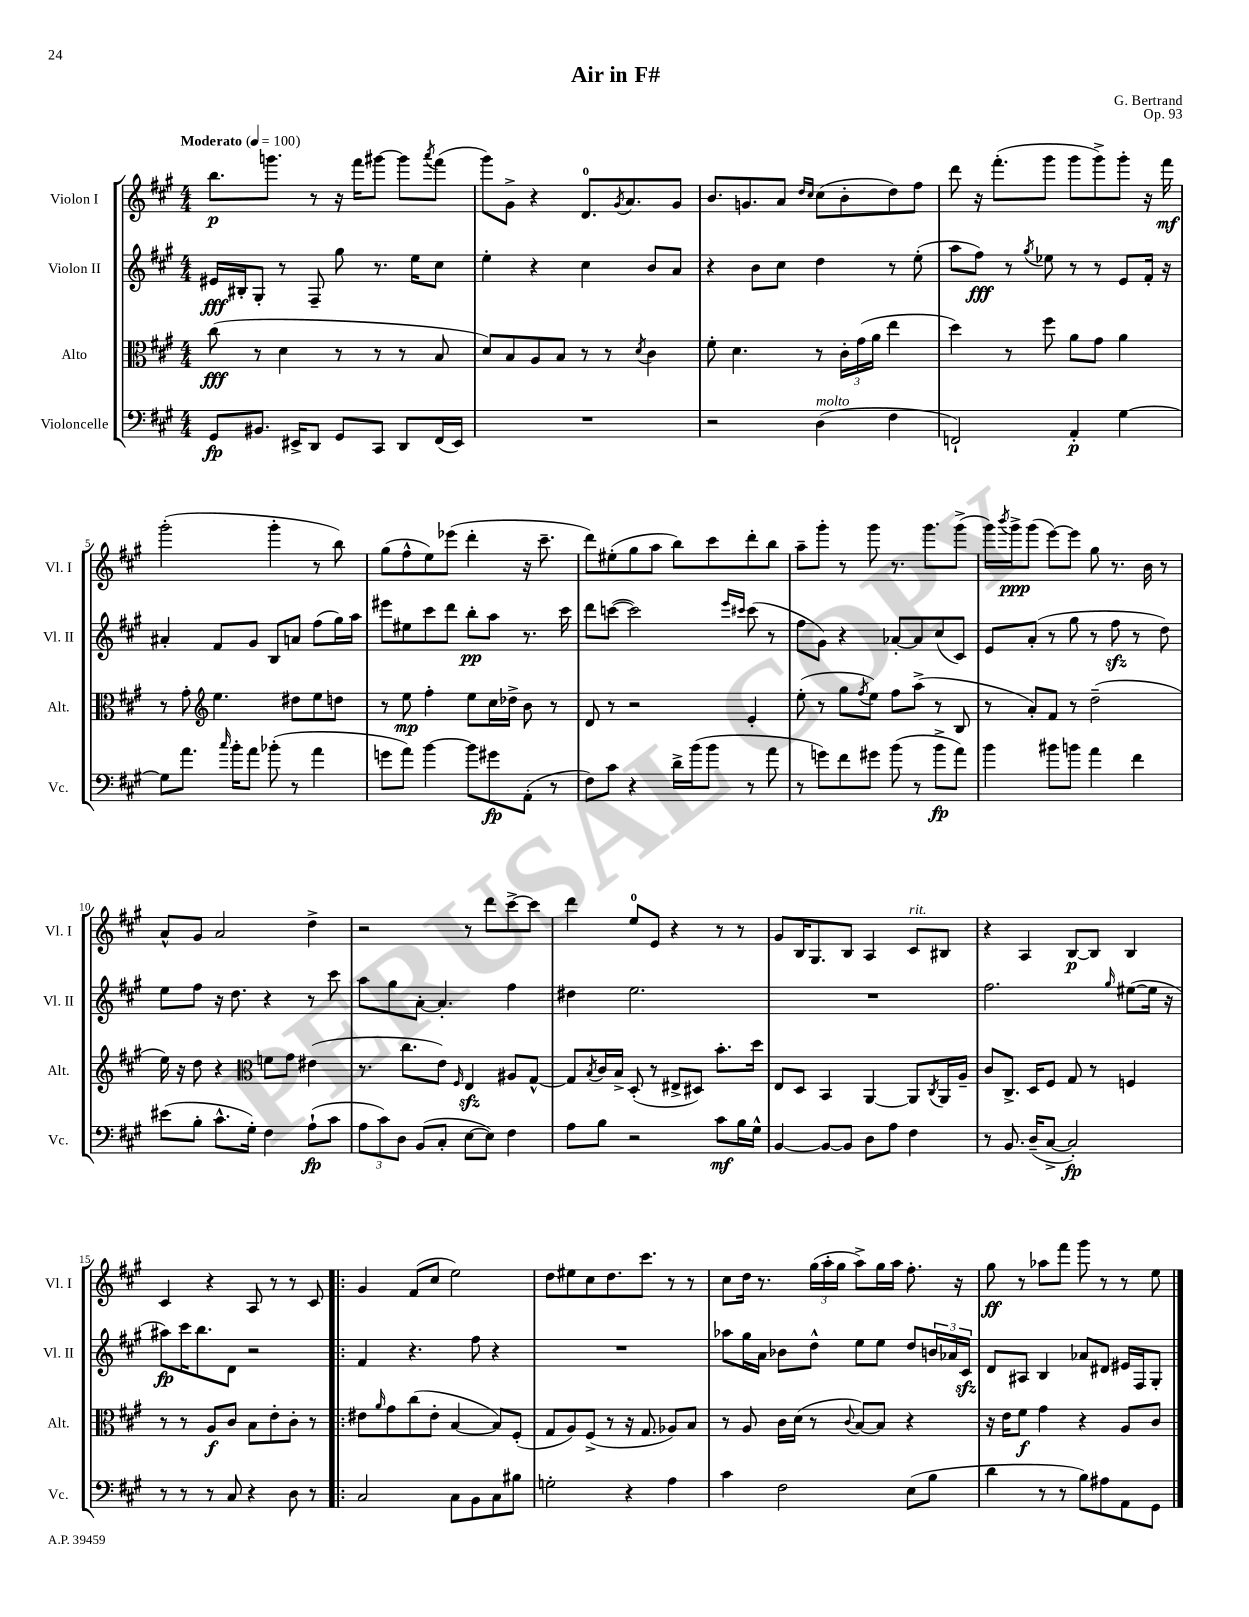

**kern	**kern	**kern	**kern
*staff4	*staff3	*staff2	*staff1
*clefF4	*clefC3	*clefG2	*clefG2
*k[f#c#g#]	*k[f#c#g#]	*k[f#c#g#]	*k[f#c#g#]
*M4/4	*M4/4	*M4/4	*M4/4
*MM100	*MM100	*MM100	*MM100
8GG#	(8cc#	16e#	8.bb
.	.	16B#'	.
8.BB#	8r	8G#'	.
.	.	.	8.ggg
.	4d	8r	.
16EE#^	.	.	.
8DD	.	8F#~	8r
8GG#	8r	8gg#	16r
.	.	.	16fff#
8CC#	8r	8.r	[8ggg#
8DD	8r	.	8ggg#]
.	.	16ee	.
.	.	.	8qaaa
(16FF#	8B	8cc#	(8fff#
16EE#)	.	.	.
=	=	=	=
1r	8d)	4ee'	8ggg#)
.	8B	.	8g#^
.	8A	4r	4r
.	8B	.	.
.	8r	4cc#	8.d
.	8r	.	.
.	.	.	8qg#
.	.	.	8.a
.	8qd	.	.
.	4c#	8b	.
.	.	8a	8g#
=	=	=	=
2r	8f#'	4r	8.b
.	4.d	.	.
.	.	.	8.g
.	.	8b	.
.	.	8cc#	8a
.	.	.	16qqdd
.	.	.	16qqcc#
(4D	8r	4dd	(8cc#
.	24c#'	.	8b'
.	(24g#	.	.
.	24a	.	.
4F#	4ee	8r	8dd)
.	.	(8ee'	8ff#
=	=	=	=
2FF`)	4dd)	8aa	8ddd
.	.	8ff#)	16r
.	.	.	(8.fff#'
.	8r	8r	.
.	.	8qgg#	.
.	8ff#	8ee-	8ggg#
4AA'	8a	8r	8ggg#
.	8g#	8r	8ggg#^)
[4G#	4a	8e	8ggg#'
.	.	16f#'	16r
.	.	16r	16fff#
=	=	=	=
8G#]	8r	4a#'	(2ggg#'
8.a	8g#'	.	.
*	*clefG2	*	*
.	4.ee	8f#	.
16qqcc#	.	.	.
16b'	.	.	.
8a	.	8g#	.
(8b-'	.	8B	4ggg#'
8r	8dd#	8a	.
4a	8ee	(8ff#	8r
.	8dd	16gg#)	8bb)
.	.	16aa	.
=	=	=	=
8g	8r	8eee#	(8gg#
8a)	8ee	8ee#	8ff#^^
[4b	4ff#'	8ccc#	8ee)
.	.	8ddd	(8eee-
8b]	8ee	8bb'	4ddd'
8g#	16cc#	8aa	.
.	16dd-^	.	.
(8AA'	8b	8.r	16r
.	.	.	8.ccc#~
8r	8r	.	.
.	.	16ccc#	.
=	=	=	=
8F#)	8d	8ddd	8ddd)
8c#	8r	([8ccc	(8ee#'
4r	2r	2ccc])	8gg#
.	.	.	8aa
16d^	.	.	8bb)
(16b	.	.	.
8b	.	.	8ccc#
.	.	16qqeee	.
.	.	16qqccc#	.
8r	4e'	(8ccc#	8ddd'
8a	.	8r	8bb
=	=	=	=
8r	(8ee'	8ff#	8aa~
8g)	8r	8g#)	8ggg#'
8f#	8gg#	4r	8r
.	8qff#	.	.
8g#	8ee)	.	8ggg#
(8b	8ff#	[8a-'	8.r
8r	(8aa^	8a-]	.
.	.	.	8.ggg#
8b^	8r	(8cc#	.
8a)	8B	8c#)	(8ggg#^
=	=	=	=
4b	8r	8e	16ggg#)
.	.	.	8qbbb
.	.	.	16ggg#^
.	8a')	(8a'	(8ggg#
8b#	8f#	8r	[8eee)
8b	8r	8gg#	8eee]
4a	(2dd~	8r	8gg#
.	.	8ff#	8.r
4f#	.	8r	.
.	.	.	16b
.	.	8dd)	8r
=	=	=	=
(8e#	16ee)	8ee	8a^^
.	16r	.	.
8B'	8dd	8ff#	8g#
8.c#^^	4r	16r	2a
.	.	8.dd	.
16G#')	.	.	.
*	*clefC3	*	*
4F#	8f	4r	.
.	8g#	.	.
(8A`	(4e#	8r	4dd^
8c#	.	8ccc#	.
=	=	=	=
12A	8.r	8aa	2r
12c#)	.	.	.
.	.	8gg#	.
12D	.	.	.
.	8.cc#	.	.
(8BB	.	[8a'	.
8C#'	8e)	4.a']	.
.	16qqF#	.	.
[8E	4E	.	8r
8E])	.	.	8ddd
4F#	8A#	4ff#	[8ccc#^
.	[8G#^^	.	8ccc#]
=	=	=	=
8A	8G#]	4dd#	4ddd
.	8qB	.	.
8B	16c#	.	.
.	16B^	.	.
2r	(8D'	2.ee	8ee
.	8r	.	8e
.	8E#^	.	4r
.	8D#)	.	.
8c#	8.b'	.	8r
16B	.	.	8r
16G#^^	16dd	.	.
=	=	=	=
[4BB	8E	1r	8g#
.	8D	.	16B
.	.	.	8.G#
8BB_	4BB	.	.
8BB]	.	.	8B
8D	[4AA	.	4A
8A	.	.	.
4F#	8AA]	.	8c#
.	8qC#	.	.
.	16AA	.	8B#
.	16A~	.	.
=	=	=	=
8r	8c#	2.ff#	4r
8.BB	8.C#^	.	.
.	.	.	4A
(16D~	16D	.	.
[8C#^	8F#	.	.
2C#'])	8G#	.	[8B
.	8r	.	8B]
.	.	16qqgg#	.
.	4F	([8ee#	4B
.	.	16ee#]	.
.	.	16r	.
=	=	=	=
8r	8r	8aa#)	4c#
8r	8r	16ccc#	.
.	.	8.bb	.
8r	8A	.	4r
8C#	8c#	8d	.
4r	8B	2r	8A
.	8e'	.	8r
8D	8c#'	.	8r
8r	8r	.	8c#
=!|:	=!|:	=!|:	=!|:
2C#	8e#	4f#	4g#
.	16qqa	.	.
.	8g#	.	.
.	(8cc#	4.r	(8f#
.	8e#'	.	8cc#
8C#	[4B	.	2ee)
8BB	.	8ff#	.
8C#	8B])	4r	.
8B#	(8F#'	.	.
=	=	=	=
2G'	8G#	1r	8dd
.	8A)	.	8ee#
.	(8F#^	.	8cc#
.	8r	.	8.dd
4r	16r	.	.
.	8.G#	.	8.ccc#
4A	8A-)	.	8r
.	8B	.	8r
=	=	=	=
4c#	8r	8aa-	8cc#
.	8A	16gg#	16dd
.	.	16a	8.r
2F#	16c#	8b-	.
.	(16d	.	.
.	8r	8dd^^	(24gg#
.	.	.	24aa'
.	.	.	24gg#
.	8qqc#	.	.
.	[8B)	8ee	8aa^)
.	8B]	8ee	16gg#
.	.	.	16aa
(8E	4r	8dd	8.ff#'
8B	.	24b	.
.	.	24a-	.
.	.	.	16r
.	.	24c#	.
=	=	=	=
4d	16r	8d	8gg#
.	16e	.	.
.	8f#	8A#	8r
8r	4g#	4B	8aa-
8r	.	.	8fff#
8B)	4r	8a-	8ggg#
8A#	.	8d#	8r
8AA	8A	16e#	8r
.	.	16F#	.
8GG#	8c#	8G#'	8ee
==	==	==	==
*-	*-	*-	*-
